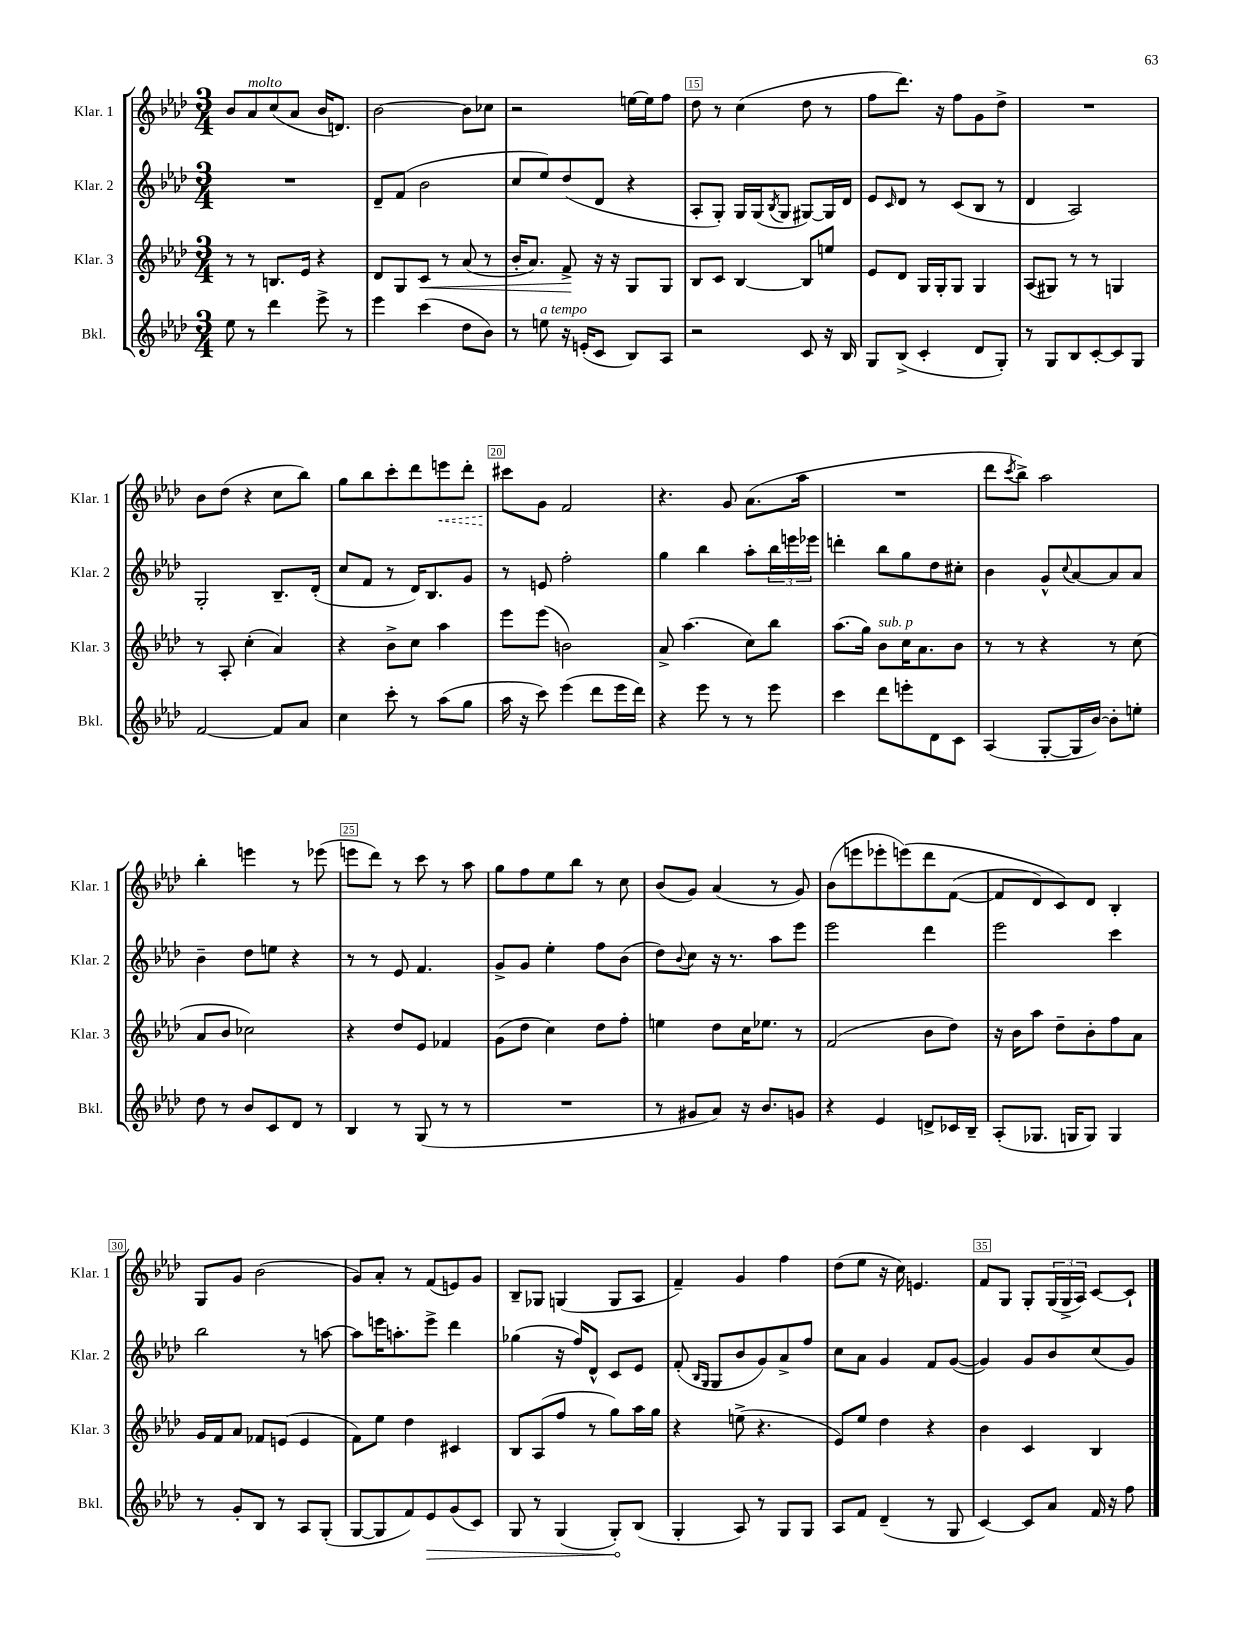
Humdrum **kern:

**kern	**kern	**kern	**kern
*staff4	*staff3	*staff2	*staff1
*clefG2	*clefG2	*clefG2	*clefG2
*k[b-e-a-d-]	*k[b-e-a-d-]	*k[b-e-a-d-]	*k[b-e-a-d-]
*M3/4	*M3/4	*M3/4	*M3/4
8ee-	8r	2.r	8b-
8r	8r	.	8a-
4ddd-	8.B	.	(8cc
.	.	.	8a-
.	16e-	.	.
8eee-^	4r	.	16b-
.	.	.	8.d)
8r	.	.	.
=	=	=	=
4eee-	8d-	8d-~	[2b-
.	8G	(8f	.
(4ccc	8c	2b-	.
.	8r	.	.
8dd-	(8a-	.	8b-]
8b-)	8r	.	8cc-
=	=	=	=
8r	16b-'	8cc	2r
.	8.a-)	.	.
8ee	.	8ee-)	.
16r	8f^	(8dd-	.
(16e'	.	.	.
8c	16r	8d-	.
.	16r	.	.
8B-)	8G	4r	[16ee
.	.	.	16ee]
8A-	8G	.	8ff
=	=	=	=
2r	8B-	8A-'	8dd-
.	8c	8G')	8r
.	[4B-	16G	(4cc
.	.	(16G	.
.	.	8qB-	.
.	.	8G	.
8c	8B-]	[8G#)	8dd-
16r	8ee	16G#]	8r
16B-	.	16d-	.
=	=	=	=
8G	8e-	8e-	8ff
.	.	16qqc	.
(8B-^	8d-	8d-	8.ddd-)
4c'	16G	8r	.
.	16G'	.	16r
.	8G	(8c	8ff
8d-	4G	8B-	8g
8G')	.	8r	8dd-^
=	=	=	=
8r	(8A-	4d-	2.r
8G	8G#)	.	.
8B-	8r	2A-)	.
[8c'	8r	.	.
8c]	4G	.	.
8G	.	.	.
=	=	=	=
[2f	8r	2G'	8b-
.	8A-'	.	(8dd-
.	(4cc'	.	4r
8f]	4a-)	8.B-~	8cc
8a-	.	.	8bb-)
.	.	(16d-'	.
=	=	=	=
4cc	4r	8cc	8gg
.	.	8f	8bb-
8ccc'	8b-^	8r	8ccc'
8r	8cc	16d-)	8ddd-
.	.	8.B-	.
(8aa-	4aa-	.	8eee
8gg	.	8g	8ddd-'
=	=	=	=
16aa-	8eee-	8r	8ccc#
16r	.	.	.
8ccc)	(8eee-	8e	8g
(4eee-	2b)	2ff'	2f
8ddd-	.	.	.
16eee-	.	.	.
16ddd-)	.	.	.
=	=	=	=
4r	8a-^	4gg	4.r
.	(4.aa-	.	.
8eee-	.	4bb-	.
8r	.	.	8g
8r	8cc)	8aa-'	(8.a-
8eee-	8bb-	24bb-	.
.	.	24eee	.
.	.	.	16aa-
.	.	24eee-	.
=	=	=	=
4ccc	(8.aa-	4ddd'	2.r
.	16gg)	.	.
8ddd-	8b-	8bb-	.
8eee'	16cc	8gg	.
.	8.a-	.	.
8d-	.	8dd-	.
8c	8b-	8cc#'	.
=	=	=	=
(4A-	8r	4b-	8ddd-
.	.	.	8qccc
.	8r	.	8bb-^)
[8G'	4r	8g^^	2aa-
.	.	8qqcc	.
16G]	.	[8a-	.
[16b-)	.	.	.
8b-']	8r	8a-]	.
8ee'	(8cc	8a-	.
=	=	=	=
8dd-	8a-	4b-~	4bb-'
8r	8b-	.	.
8b-	2cc-)	8dd-	4eee
8c	.	8ee	.
8d-	.	4r	8r
8r	.	.	(8eee-
=	=	=	=
4B-	4r	8r	8eee
.	.	8r	8ddd-)
8r	8dd-	8e-	8r
(8G	8e-	4.f	8ccc
8r	4f-	.	8r
8r	.	.	8aa-
=	=	=	=
2.r	(8g	8g^	8gg
.	8dd-	8g	8ff
.	4cc)	4ee-'	8ee-
.	.	.	8bb-
.	8dd-	8ff	8r
.	8ff'	(8b-	8cc
=	=	=	=
8r	4ee	8dd-)	(8b-
.	.	8qqb-	.
8g#	.	8cc	8g)
8a-)	8dd-	16r	(4a-
.	.	8.r	.
16r	16cc	.	.
8.b-	8.ee-	.	.
.	.	8aa-	8r
8g	8r	8eee-	8g)
=	=	=	=
4r	(2f	2eee-	(8b-
.	.	.	8eee
4e-	.	.	8eee-'
.	.	.	&(8eee)
8d^	8b-	4ddd-	8ddd-
16c-	8dd-)	.	([8f
16B-~	.	.	.
=	=	=	=
(8A-'	16r	2eee-	8f]
.	16b-	.	.
8.G-	8aa-	.	8d-)
.	8dd-~	.	8c&)
16G	.	.	.
8G)	8b-'	.	8d-
4G	8ff	4ccc	4B-'
.	8a-	.	.
=	=	=	=
8r	16g	2bb-	8G
.	16f	.	.
8g'	8a-	.	8g
8B-	8f-	.	(2b-
8r	(8e	.	.
8A-	4e	8r	.
(8G'	.	[8aa	.
=	=	=	=
[8G	8f)	8aa]	8g)
8G]	8ee-	16eee	8a-'
.	.	8.aa'	.
8f)	4dd-	.	8r
8e-	.	8eee^	(8f
(8g	4c#	4ddd-	8e)
8c)	.	.	8g
=	=	=	=
8G	8B-	(4gg-	8B-~
8r	(8A-	.	8G-
(4G	8ff	16r	(4G
.	.	16ff)	.
.	8r	8d-^^	.
8G')	8gg)	8c	8G
(8B-	16aa-	8e-	8A-
.	16gg	.	.
=	=	=	=
4G'	4r	(8f'	4f~)
.	.	16qqB-	.
.	.	16qqG	.
.	.	8G	.
8A-)	(8ee^	8b-	4g
8r	4.r	8g)	.
8G	.	8a-^	4ff
8G	.	8ff	.
=	=	=	=
8A-	8e-)	8cc	(8dd-
8f	8ee-	8a-	8ee-
(4d-~	4dd-	4g	16r
.	.	.	16cc)
.	.	.	4.e
8r	4r	8f	.
8G	.	([8g	.
=	=	=	=
[4c)	4b-	4g])	8f
.	.	.	8G
8c]	4c	8g	8G'
8a-	.	8b-	(24G
.	.	.	24G^
.	.	.	24A-)
16f	4B-	(8cc	[8c
16r	.	.	.
8ff	.	8g)	8c`]
==	==	==	==
*-	*-	*-	*-
